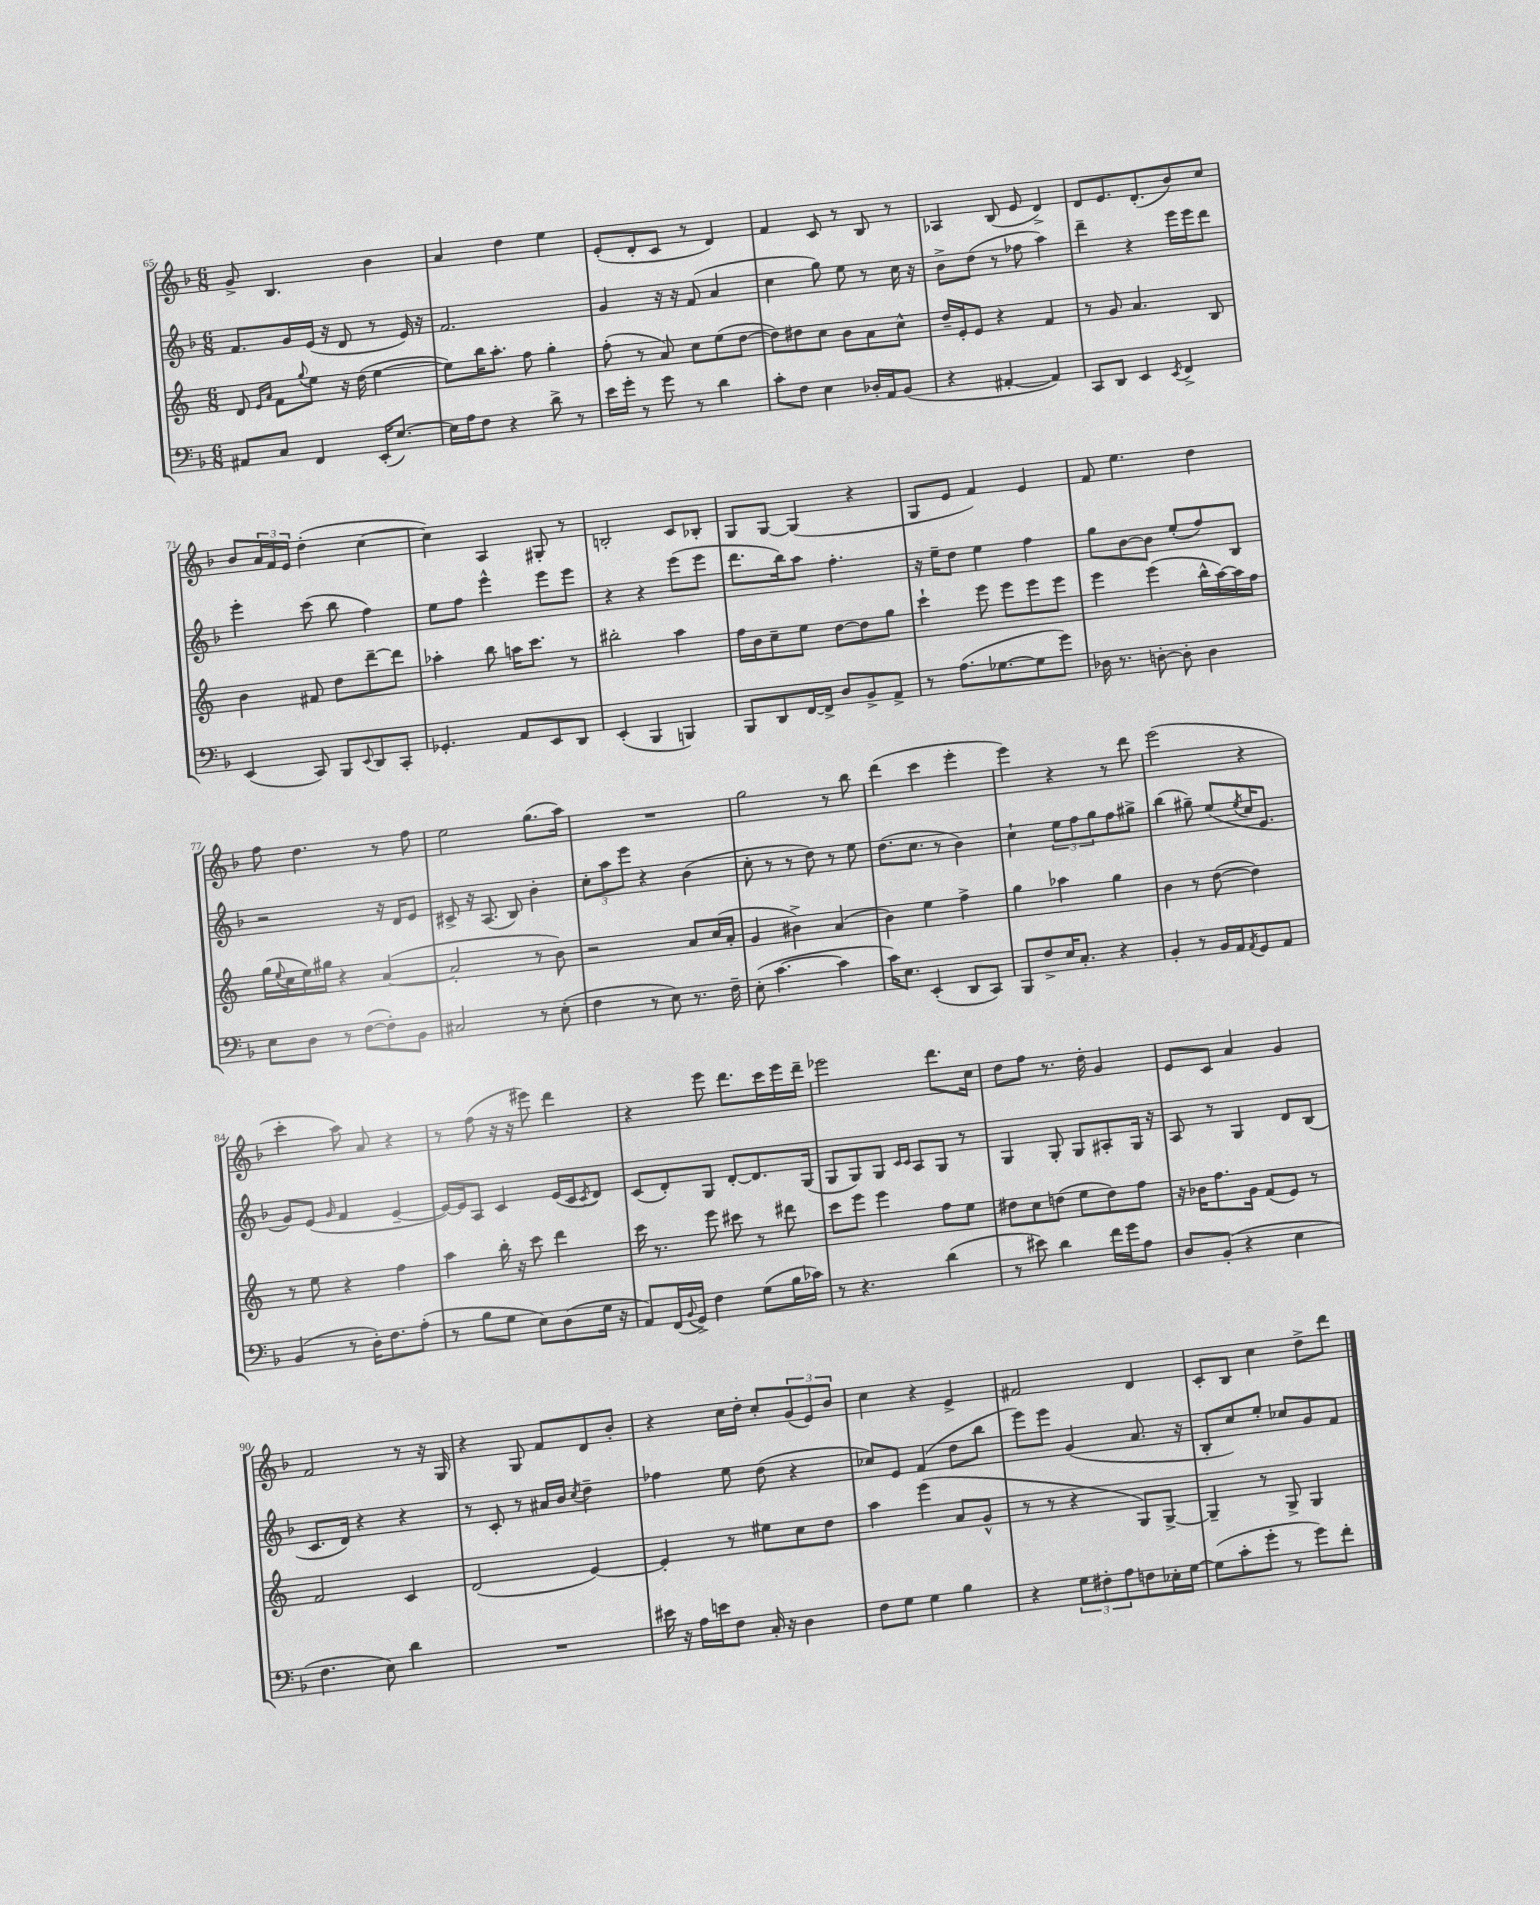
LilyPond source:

<<
\new StaffGroup <<
\new Staff = "s0" {
    \clef treble \key f \major \numericTimeSignature \time 6/8
    g'8-> bes4. bes'4 |
    a'4 d''4 e''4 |
    e'8-.( d'8-. c'8 r8 d'4) |
    f'4 c'8 r8 bes8 r8 |
    aes4 bes8( e'8 d'4->) |
    d'8 e'8. d'8.-.( bes'8) c''8 |
    bes'8 \tuplet 3/2 { a'16 f'16 e'16 } d''4-.( c''4~ |
    c''4) a4 gis8-. r8 |
    b2-. c'8 bes8-. |
    g8 g8~ g4( r4 |
    g8 e'8 f'4) e'4 |
    f'8 e''4. d''4 |
    f''8 d''4. r8 f''8 |
    e''2 g''8.( a''16) |
    R2. |
    g''2 r8 bes''8 |
    d'''4( c'''4 e'''4-. |
    e'''4) r4 r8 d'''8 |
    e'''2( r4 |
    c'''4-. a''8) a'8 r4 |
    r8 f''8( r16 r16 eis'''8) d'''4 |
    r4 e'''8 d'''8. c'''16 e'''16 d'''16-- |
    ees'''2 d'''8. c''16 |
    d''8 f''8 r8. d''16-. g'4 |
    e'8 c'8 a'4 g'4 |
    f'2 r8 r16 g16 |
    r4 g8 f'8 d'8 bes'8-. |
    r4 c''16 d''16-. c''8-. \tuplet 3/2 { g'8( e'8) bes'8 } |
    c''4 r4 e'4-> |
    fis'2 d'4 |
    c'8-. bes8 c''4 d''8-> d'''8 \bar "|." |
}
\new Staff = "s1" {
    \clef treble \key f \major \numericTimeSignature \time 6/8
    f'8. g'16 e'16( r16 d'8 r8 e'16) r16 |
    f'2. |
    g'4 r16 r16 f'8( a'4 |
    c''4 g''8) e''8 r8 c''16 r16 |
    bes'8-> d''8( r8 fes''8 a''4) |
    d'''4-- r4 e'''16 e'''16 d'''8 |
    e'''4-. c'''8( bes''8 f''4) |
    e''8 f''8 e'''4-^ e'''8 e'''8 |
    r4 r4 e'''8( e'''8 |
    d'''8. bes''16) a''8 f''4.-. |
    r16 e''16-- d''8 e''4 f''4 |
    g''8 bes'8~ bes'8 e''8-.( f''8) bes8 |
    r2 r16 d'16 e'8 |
    cis'8-> r16 a8.( bes8) bes'4-. |
    \tuplet 3/2 { c''8-. a''8 e'''8 } r4 bes'4( |
    c''8-. r8 r8 d''8) r8 e''8 |
    d''8.( c''8. r8 bes'4) |
    c''4-! \tuplet 3/2 { e''8 f''8 g''8 } f''8 gis''8-> |
    bes''4( gis''8--) e''8( \acciaccatura { e''8 } c''16 e'8. |
    g'8) e'8( \grace { g'16 } f'4 e'4~-- |
    e'16~) e'16 a8 c'4 e'16( c'16 \acciaccatura { c'8 } d'8) |
    c'8( d'8-.) g8 d'8~-. d'8. g16( |
    g8 g8) g8 \grace { c'16 c'16 } a8 g8 r8 |
    g4 g8-. g8 ais8-. g16 r16 |
    a8 r8 g4 d'8 bes8( |
    c'8. d'16) r4 r4 |
    r8 c'8-. r8 ais'16 bes'16 \acciaccatura { c''8 } d''4-- |
    fes''4 e''8 d''8( r4 |
    ces''8) e'8 f'4( d''8 bes''8 |
    e'''8) e'''8 g'4( a'8. r16 |
    bes8-. c''8) e''8-. ces''8 g'8 f'8 \bar "|." |
}
\new Staff = "s2" {
    \clef treble \key c \major \numericTimeSignature \time 6/8
    d'8 \grace { e'16 a'16 } f'8 \appoggiatura { g''8 } e''8 r16 d''16( e''4~ |
    e''8) b''16 a''8.-. f''8 g''4-. |
    f''8-.( r8 a'8) c''8 e''8( d''8~ |
    d''8) dis''8 c''8 b'8 a'8 c''8-^ |
    d''16-- e'16-. e'8 r4 f'4 |
    r8 g'8 a'4. b8 |
    b'4 fis'8 d''8 d'''8~-- d'''8 |
    aes''4-. b''8 a''16 c'''8. r8 |
    bis''2-. a''4 |
    f''16 b'16 c''8-- e''8 d''8~ d''8 g''8 |
    c'''4-! e'''8 e'''8 e'''8 e'''8 |
    e'''4 e'''4( b''16-^ a''16~) a''16 f''16 |
    g''16( \appoggiatura { e''8 } c''16 e''16) gis''16 r4 a'4~( |
    a'2-. r8 b'8) |
    r2 a'8 c''16( a'16-. |
    g'4 bis'4->) a'4( |
    b'4) e''4 f''4-> |
    g''4 aes''4 g''4 |
    b'4 r8 d''8~( d''4) |
    r8 e''8 r4 f''4 |
    a''4 b''16-. r16 c'''8 d'''4 |
    c'''16 r8. e'''8 cis'''8 r8 dis'''8 |
    c'''8 e'''8 e'''4 f''8 e''8 |
    dis''8 c''8 d''8( e''8 d''8) f''8 |
    r16 bes'16 f''8. g'16 f'8( e'8) r8 |
    f'2 c'4 |
    d'2( e'4~) |
    e'4-. r8 eis''8 c''8 d''8 |
    a''4 e'''4( a'8 g'8-^ |
    r8 r8 r4 g8) g8~-> |
    g4-- r8 g8-> g4 \bar "|." |
}
\new Staff = "s3" {
    \clef bass \key f \major \numericTimeSignature \time 6/8
    ais,8 c8 f,4 e,16-.( e8.~) |
    e16 a16 f8 r4 d'8-> r8 |
    e'16 g'16-. r8 g'8 r8 d'4 |
    c'8-. f8 e4 des16-. a,16 bes,8( |
    r4 ais,4~-. ais,4) |
    c,8 d,8 e,4 \acciaccatura { e,8 } f,4-> |
    e,4( c,8) bes,,8 \appoggiatura { e,8 } d,8 c,8-. |
    ges,4.-. a,8 e,8 d,8 |
    e,4-.( bes,,4 b,,4) |
    bes,,8 d,8 f,16~ f,16-> d8 bes,8-> a,8-> |
    r8 a8.( ges8.~ ges8 g'8) |
    des16 r8. d8~-. d8-. d4 |
    e8 d8 r8 f8~( f8-.) bes,8 |
    cis2 r8 e8-.( |
    f4 r8 e8) r8. f16-- |
    e8-.( c'4.~ c'4 |
    c'16) e8. e,4-.( d,8 c,8) |
    bes,,8 f8-> e16 c8.-. r4 |
    bes,4-. r8 bes,16 a,16 \acciaccatura { a,8 } g,8 a,8 |
    bes,4( r8 d16-.) f8. a8-.( |
    r8 bes8 g8 e8) d8( g16 r16 |
    a,8) f,16( \appoggiatura { bes,8 } g,16->) f4 g8( bes16 ces'16) |
    r8 r4. d'4( |
    r8 eis'8) d'4 f'16 g'16 a8 |
    d8 bes,8-.( r4 e4 |
    f4. e8) d'4 |
    R2. |
    eis'16 r16 a16 e'16 f8 c16-. r16 d4 |
    f8 g8 g4 bes4 |
    r4 \tuplet 3/2 { g8 fis8-. a8 } f8 ees16-. g16~ |
    g8( c'8-. g'8-. r8 g'8) f'8-. \bar "|." |
}
>>
>>
\layout { \context { \Score currentBarNumber = #65 } }
